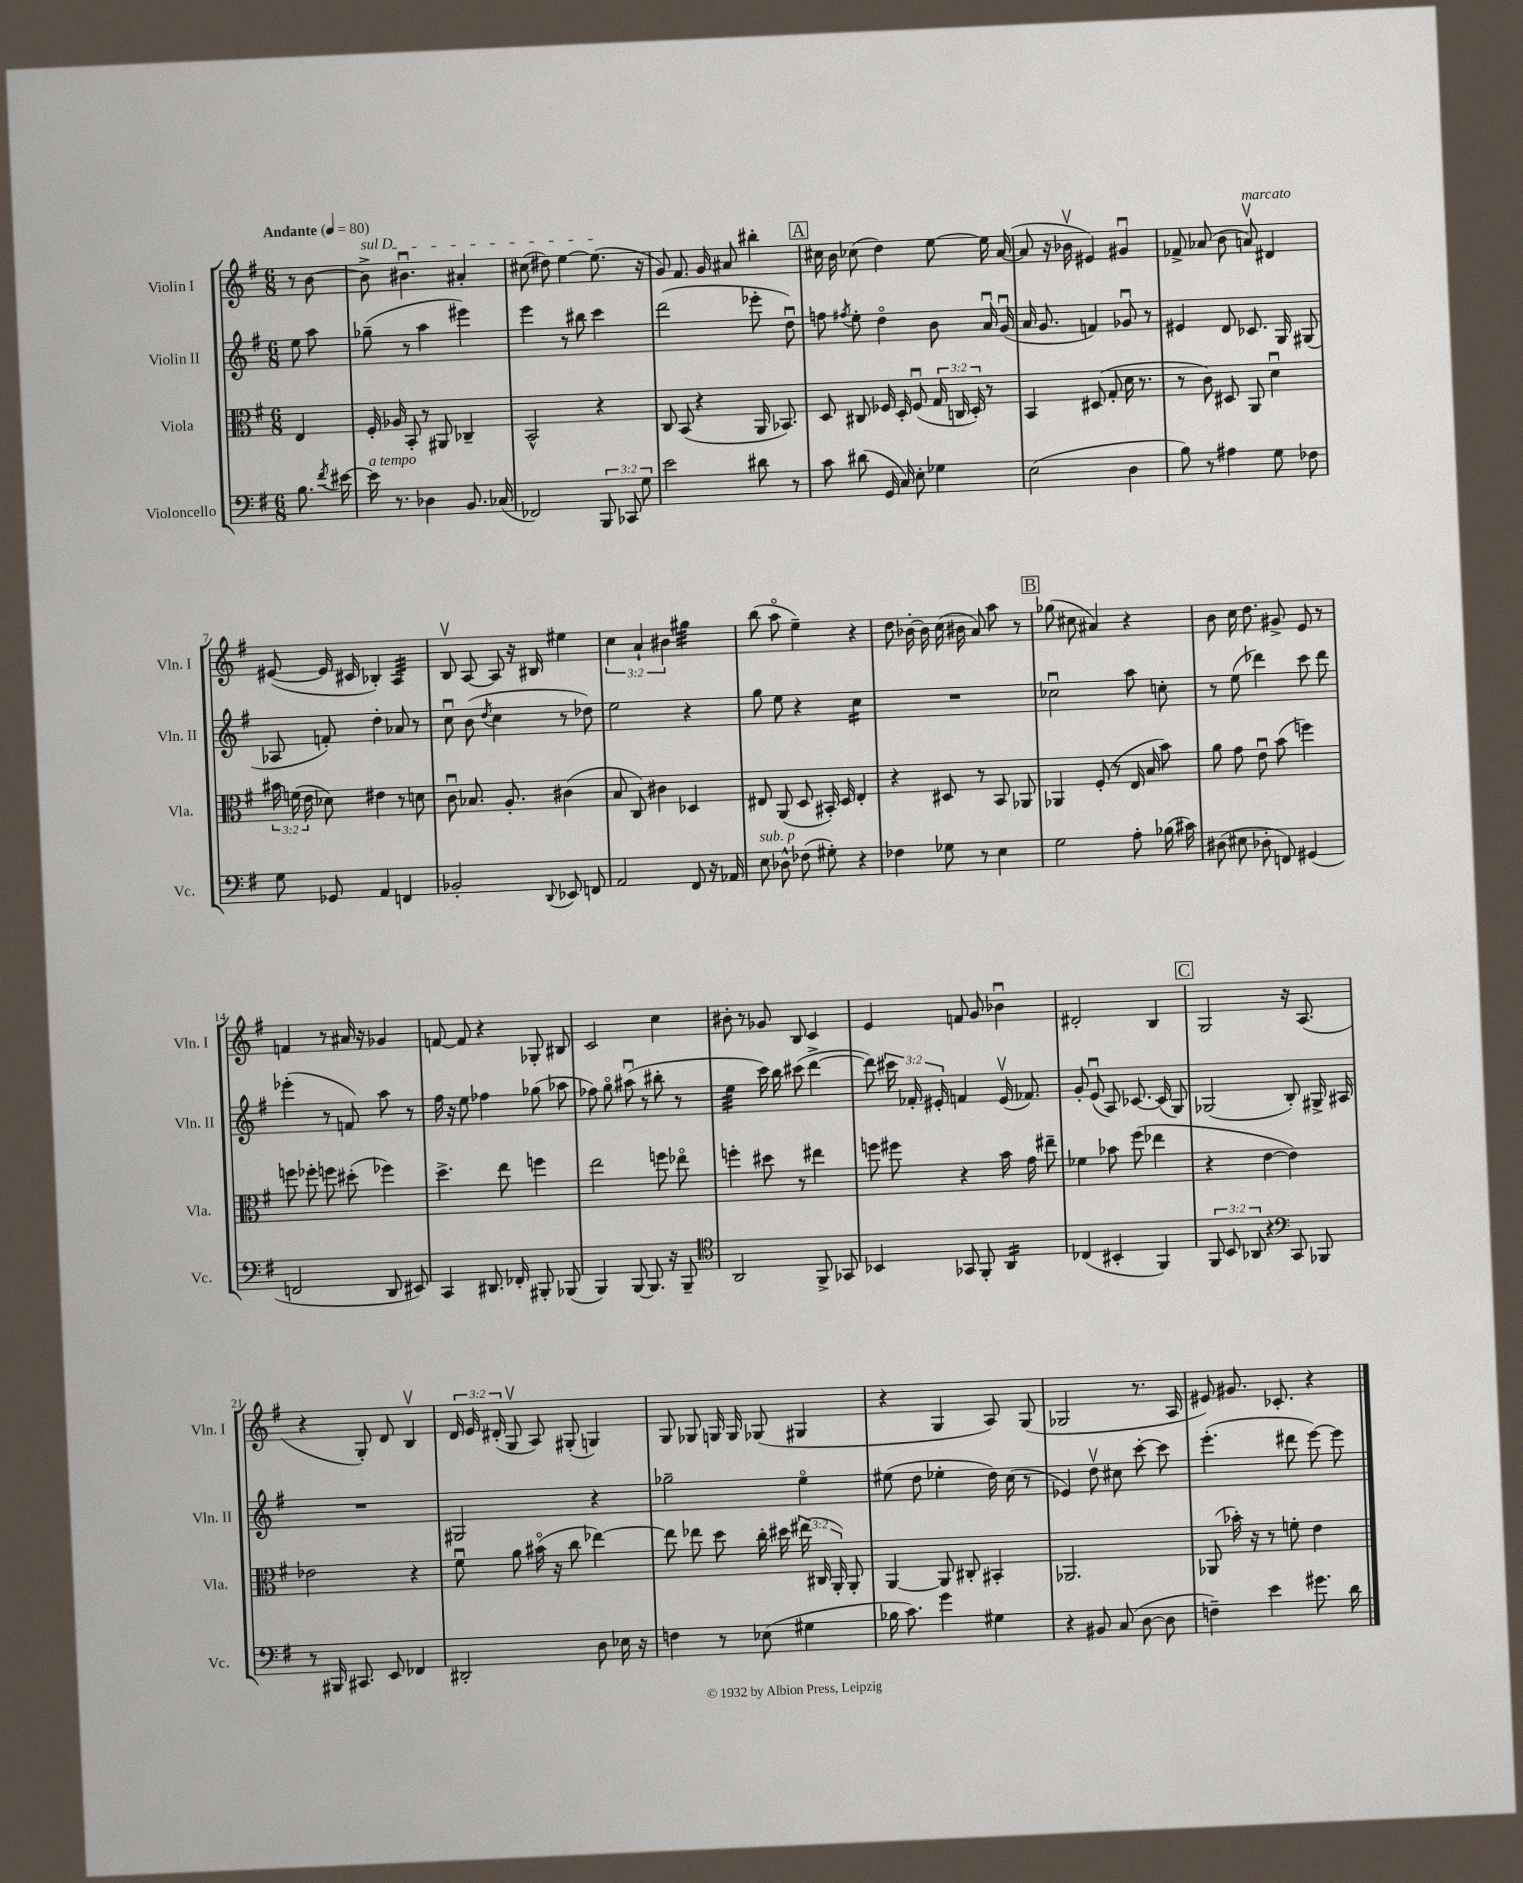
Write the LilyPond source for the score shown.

<<
\new StaffGroup <<
\new Staff = "s0" \with { instrumentName = "Violin I" shortInstrumentName = "Vln. I" } {
    \clef treble \key g \major \numericTimeSignature \time 6/8 \override Staff.TupletNumber.text = #tuplet-number::calc-fraction-text \partial 4 \tempo "Andante" 4 = 80
    \autoBeamOff r8 b'8~ |
    \once \override TextSpanner.bound-details.left.text = \markup { \italic "sul D" } b'8->\startTextSpan bis'4.\downbow ais'4-. |
    cis''8( dis''8) e''4~ e''8.\stopTextSpan( r16 |
    g'8) fis'8. g'16 ais'8 bis''4-. |
    \mark \markup { \box "A" } cis''16 b'16 ces''8( d''4) e''8~ e''16 a'16~( |
    a'8 r16 bes'16\upbow eis'4) gis'4\downbow |
    fes'8-> aes'8( b'8 a'8\upbow^\markup { \italic "marcato" }) dis'4 |
    eis'8~( eis'16 cis'16 bes4-.) a4:32 |
    b8\upbow a8~ a8 r16 bis16 eis''4 |
    \tuplet 3/2 { c''4 a'4-! bis'4 } gis''4:32 |
    b''8( a''8\flageolet e''4--) r4 |
    d''8 bes'16~-. bes'16 c''16( bis'16 a'8) a''8 r8 |
    \mark \markup { \box "B" } ges''8( cis''8 ais'4) r4 |
    b'8 c''16 d''8. gis'8-> e'8 r8 |
    f'4 r8 ais'16 r16 ges'4 |
    f'8~ f'8 r4 ges8-. bis8 |
    c'2 c''4 |
    bis'8-. r8 ges'8 b8 c'4 |
    e'4 f'8 g'8 bes'4\downbow |
    dis'2-. b4 |
    \mark \markup { \box "C" } g2 r16 a8.( |
    r4 g8-.) d'8 b4\upbow |
    \tuplet 3/2 { d'16 e'16 dis'16-.( } g8\upbow a8) gis8-.( g4) |
    g8 ges8 g16 g16 ges8( gis4 |
    r4 g4 a8) g8( |
    ges2 r8. a16 |
    eis'8) gis'8. ces'8.-. r4 \bar "|." |
}
\new Staff = "s1" \with { instrumentName = "Violin II" shortInstrumentName = "Vln. II" } {
    \clef treble \key g \major \numericTimeSignature \time 6/8 \override Staff.TupletNumber.text = #tuplet-number::calc-fraction-text \partial 4
    \autoBeamOff e''8 a''8 |
    ges''8--( r8 a''4 eis'''4) |
    e'''4 r8 bis''8 c'''4 |
    d'''2( ees'''8-. d''8\downbow) |
    \mark \markup { \box "A" } f''8 \acciaccatura { fis''8 } e''8-. d''4\flageolet b'8 a'16\downbow g'16\downbow( |
    a'16 g'8. f'4) ges'8\downbow r8 |
    eis'4 d'8 ces'8. g16 gis8( |
    aes8 f'8-.) d''4-. aes'8 r8 |
    c''8\downbow b'8( \acciaccatura { d''8 } c''4 r8 des''8) |
    e''2 r4 |
    g''8 e''8 r4 c''4:16 |
    R2. |
    \mark \markup { \box "B" } ces''2\downbow a''8 c''8-. |
    r8 e''8( des'''4) c'''8 des'''8 |
    ees'''4-.( r8 f'8) a''8 r8 |
    fis''16 r16 e''8 fes''4 ges''8( aes''8 |
    fes''8) g''8\flageolet ais''8\downbow( r8 bis''8-. r8 |
    e''4:32 c'''16) b''16 cis'''8( d'''4~-> |
    d'''8) \tuplet 3/2 { cis'''16 fes'16-. eis'16-. } f'4 eis'16\upbow( fes'8.) |
    g'8-. e'8\downbow( a8) ces'8.~ ces'16( g8) |
    \mark \markup { \box "C" } ges2( b8-.) gis16-> ais16 |
    R2. |
    gis2 r4 |
    ges''2-- e''4\flageolet |
    eis''8( d''8 ees''4-. d''16) c''16( r8 |
    ees'4) d''8\upbow cis''8 c'''8~-. c'''8 |
    e'''4.-.( dis'''8 e'''8~) e'''8 \bar "|." |
}
\new Staff = "s2" \with { instrumentName = "Viola" shortInstrumentName = "Vla." } {
    \clef alto \key g \major \numericTimeSignature \time 6/8 \override Staff.TupletNumber.text = #tuplet-number::calc-fraction-text \partial 4
    \autoBeamOff e4 |
    fis16-. aes16 b,8-. r8 ais,8 ces4-- |
    b,2-^ r4 |
    c8 b,8( r4 a,16 bes,8.) |
    \mark \markup { \box "A" } d8 cis8 fes16 d16-. fes8\downbow( \tuplet 3/2 { g16 c16 d16-.) } r8 |
    b,4 dis8( g8-. d'16 r8. |
    r8 c'8) dis8 a,8 d'4\downbow |
    \tuplet 3/2 { bis'16 f'16( e'16 } des'8) eis'4 r8 d'8 |
    c'8\downbow bes8. a8.-. cis'4( |
    b8 c8) cis'4 des4 |
    eis8 a,8( d8 bis,16-.) d16 eis4-. |
    r4 dis8 r8 b,8 aes,8 |
    \mark \markup { \box "B" } aes,4 fis8-.( r8 e16 b16 b'8) |
    a'8 g'8 e'8\downbow b'8( f''4) |
    f''8 fes''8-. f''8 dis''8-.( fes''4) |
    d''4.-> e''8 f''4 |
    e''2 f''8 ees''8\flageolet |
    f''4-. dis''8 r8 eis''4 |
    f''8 fis''8 r4 b'16 g'16 eis''8-- |
    fes'4 bes'8 fis''8( ees''4 |
    \mark \markup { \box "C" } r4 e'4~ e'4) |
    ees'2 r4 |
    fis'8\downbow a'8 bis'16\flageolet( r16 c''8 ees''4~) |
    ees''8 ees''8 d''8 c''16-. dis''16 \tuplet 3/2 { eis''16( cis16 a,16-.) } a,8-. |
    a,4~ a,8 cis8-. bis,4-. |
    aes,2. |
    aes,8( bes'16-.) r16 r8 f'8-. e'4 \bar "|." |
}
\new Staff = "s3" \with { instrumentName = "Violoncello" shortInstrumentName = "Vc." } {
    \clef bass \key g \major \numericTimeSignature \time 6/8 \override Staff.TupletNumber.text = #tuplet-number::calc-fraction-text \partial 4
    \autoBeamOff b8. \acciaccatura { fis'8 } eis'16~ |
    eis'16^\markup { \italic "a tempo" } r8. des4 b,8. ces16( |
    fes,2) \tuplet 3/2 { b,,8 ces,8 g8 } |
    e'2 dis'8 r8 |
    \mark \markup { \box "A" } c'8 dis'8( g,16 c16) e8-. ges4 |
    e2( d4 |
    b8) r8 ais4 g8 fes8 |
    g8 ges,8 a,4 f,4 |
    bes,2-. \appoggiatura { d,8 } ees,8 f,8 |
    a,2 fis,8 r16 aes,16 |
    e8^\markup { \italic "sub. p" } des8-^ fes8( gis8-.) r4 |
    fes4 ges8 r8 e4 |
    \mark \markup { \box "B" } g2 a8-. bes16( cis'16) |
    dis8( eis8 des8-. f,8) gis,4( |
    f,2 d,8 eis,8) |
    c,4 dis,8. fes,16-. bis,,8-. bes,,8( |
    b,,4) b,,8~ b,,8. r16 b,,8-- |
    \clef tenor a,2 fis,8-> ges,8 |
    bes,4 ges,8 fis,8-. a,4:16 |
    ces4( bis,4-. fis,4) |
    \mark \markup { \box "C" } \tuplet 3/2 { fis,8 b,8 aes,8 } r4 \clef bass c,8 bes,,8 |
    r8 bis,,16 cis,8. e,8 fes,4 |
    dis,2-. d8 ees16 r16 |
    f4 r8 ees8( gis4 |
    bes16 c'8.) g'4 gis4 |
    r4 bis,8 c8( d8~ d8 |
    f4--) e'4 gis'8. d'16 \bar "|." |
}
>>
>>
